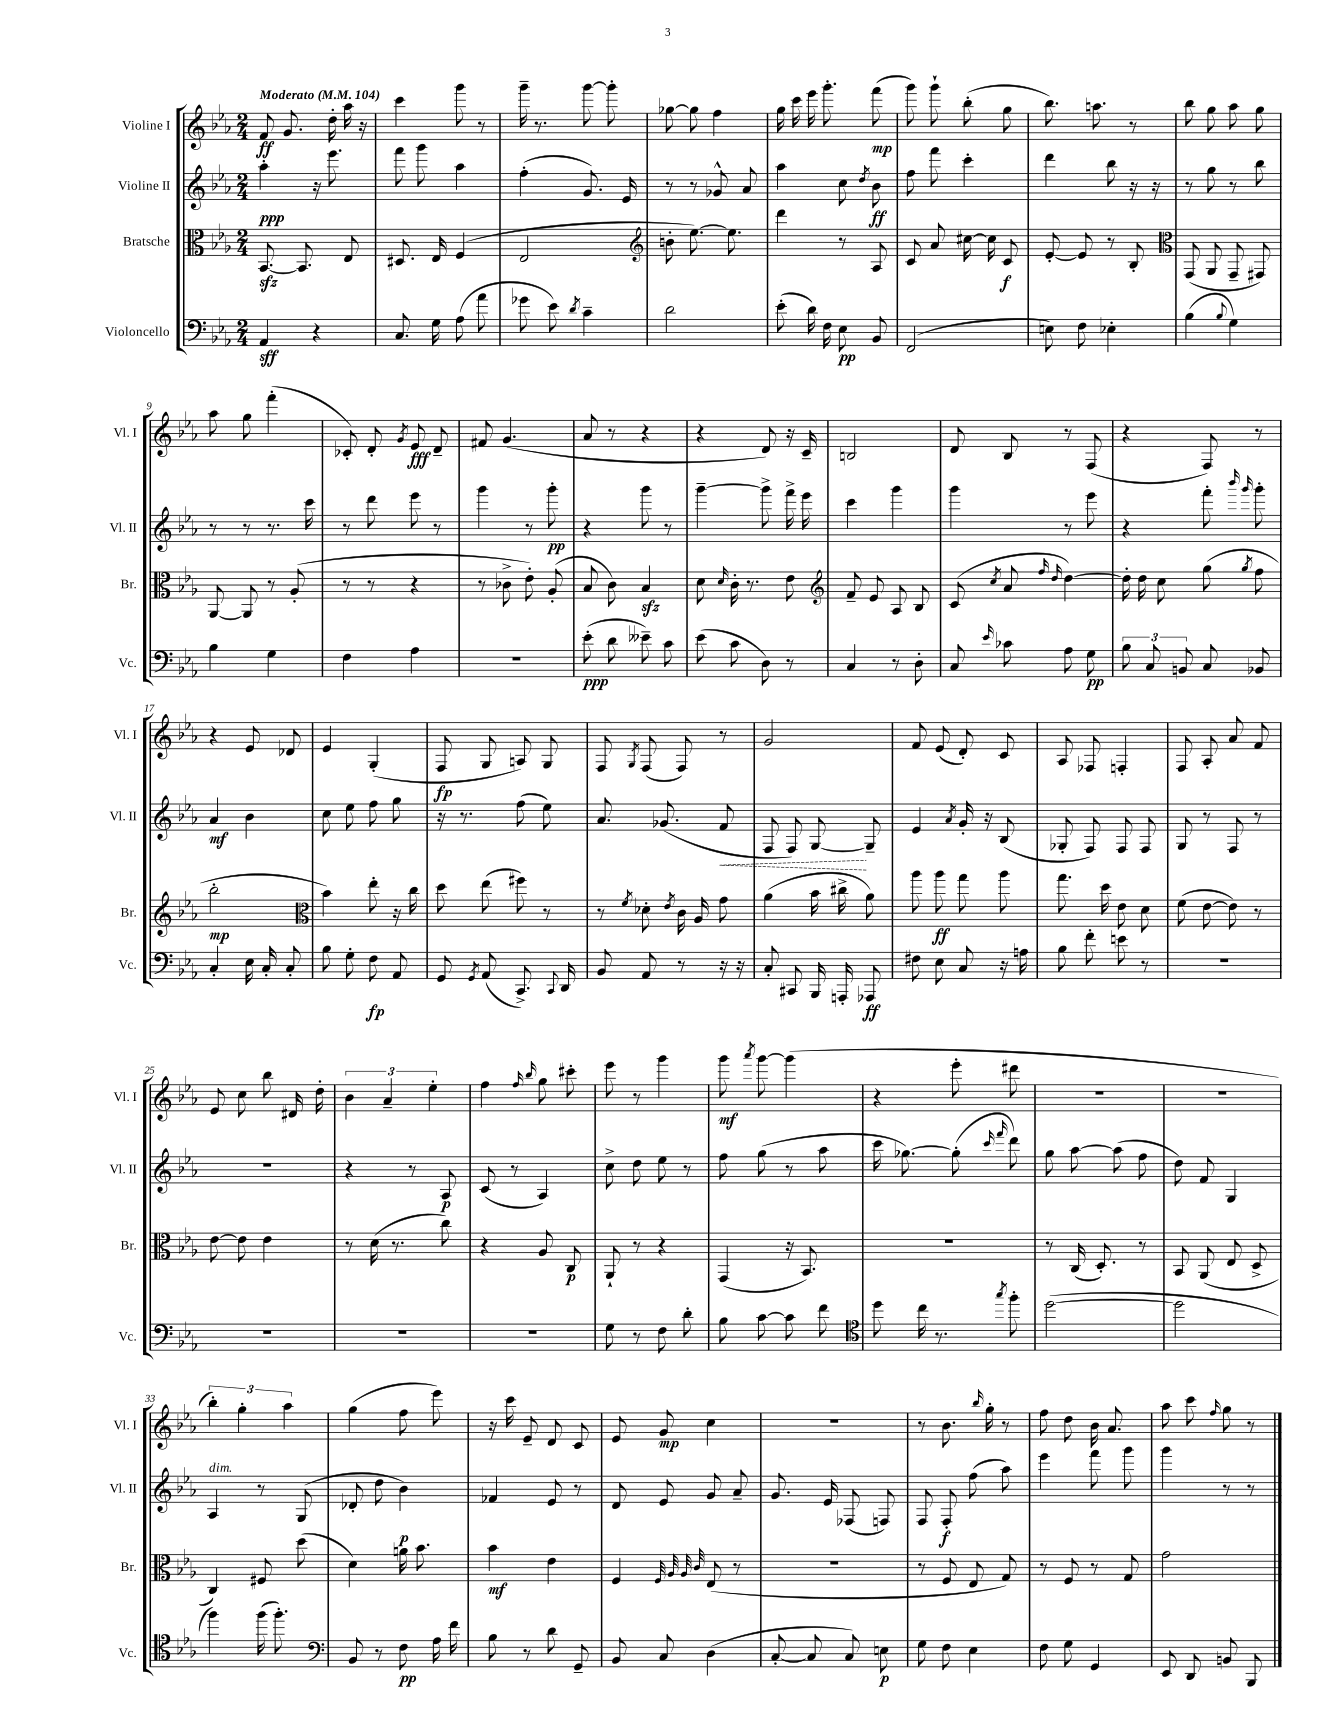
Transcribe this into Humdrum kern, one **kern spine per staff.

**kern	**dynam	**kern	**dynam	**kern	**dynam	**kern	**dynam
*part4	*part4	*part3	*part3	*part2	*part2	*part1	*part1
*staff4	*staff4	*staff3	*staff3	*staff2	*staff2	*staff1	*staff1
*I"Violoncello	*	*I"Bratsche	*	*I"Violine II	*	*I"Violine I	*
*I'Vc.	*	*I'Br.	*	*I'Vl. II	*	*I'Vl. I	*
*clefF4	*	*clefC3	*	*clefG2	*	*clefG2	*
*k[b-e-a-]	*	*k[b-e-a-]	*	*k[b-e-a-]	*	*k[b-e-a-]	*
*M2/4	*	*M2/4	*	*M2/4	*	*M2/4	*
*MM104	*	*MM104	*	*MM104	*	*MM104	*
=1	=1	=1	=1	=1	=1	=1	=1
!	!	!	!	!	!	!LO:TX:a:B:t=Moderato	!
4AA-/	sff	[8.BB-zz/	.	4aa-'\	ppp	8f/	ff
.	.	.	.	.	.	8.g/	.
.	.	8.BB-/]	.	.	.	.	.
4r	.	.	.	16r	.	.	.
.	.	.	.	8.eee-\	.	16dd'\	.
.	.	8E-/	.	.	.	16aa-\	.
.	.	.	.	.	.	16r	.
=2	=2	=2	=2	=2	=2	=2	=2
8.C/	.	8.D#X/	.	8fff\	.	4ccc\	.
.	.	.	.	8ggg\	.	.	.
16G\	.	16E-/	.	.	.	.	.
(8A-\	.	(4F/	.	4aa-\	.	8ggg\	.
8a-\	.	.	.	.	.	8r	.
=3	=3	=3	=3	=3	=3	=3	=3
8g-X\	.	2E-/	.	(4ff'\	.	16ggg~\	.
.	.	.	.	.	.	8.r	.
8e-\)	.	.	.	.	.	.	.
8qd/	.	.	.	.	.	.	.
4c~\	.	.	.	8.g/)	.	[8ggg\	.
.	.	.	.	.	.	8ggg'\]	.
.	.	.	.	16e-/	.	.	.
=4	=4	=4	=4	=4	=4	=4	=4
*	*	*clefG2	*	*	*	*	*
2d\	.	8bn'\	.	8r	.	[8gg-X\	.
.	.	[8.ee-\)	.	8r	.	8gg-\]	.
.	.	.	.	8g-X^^/	.	4ff\	.
.	.	8.ee-\]	.	.	.	.	.
.	.	.	.	8a-/	.	.	.
=5	=5	=5	=5	=5	=5	=5	=5
(8e-'\	.	4ddd\	.	4aa-\	.	16gg\	.
.	.	.	.	.	.	16ccc\	.
16d\)	.	.	.	.	.	16eee-\	.
16F\	.	.	.	.	.	8.ggg'\	.
8E-\	pp	8r	.	8cc\	.	.	.
.	.	.	.	8qdd/	.	.	.
8BB-/	.	8A-/	.	8b-\	ff	(8fff\	mp
=6	=6	=6	=6	=6	=6	=6	=6
(2FF/	.	8c/	.	8ff\	.	8ggg\)	.
.	.	8a-/	.	8fff\	.	8ggg`\	.
.	.	[16cc#X\	.	4ccc'\	.	(8bb-'\	.
.	.	16cc#\]	.	.	.	.	.
.	.	8c/	f	.	.	8gg\	.
=7	=7	=7	=7	=7	=7	=7	=7
8En\)	.	[8e-'/	.	4ddd\	.	8.bb-\)	.
8F\	.	8e-/]	.	.	.	.	.
.	.	.	.	.	.	8.aan\	.
4E-X'\	.	8r	.	8bb-\	.	.	.
.	.	8B-'/	.	16r	.	8r	.
.	.	.	.	16r	.	.	.
=8	=8	=8	=8	=8	=8	=8	=8
*	*	*clefC3	*	*	*	*	*
(4B-\	.	(8GG/	.	8r	.	8bb-\	.
.	.	8AA-/	.	8gg\	.	8gg\	.
8qqB-/	.	.	.	.	.	.	.
4G\)	.	8GG~/	.	8r	.	8aa-\	.
.	.	8GG#X/)	.	8bb-\	.	8gg\	.
!!LO:LB:g=z
=9	=9	=9	=9	=9	=9	=9	=9
4B-\	.	[8AA-/	.	8r	.	8aa-\	.
.	.	8AA-/]	.	8r	.	8gg\	.
4G\	.	8r	.	8.r	.	(4fff'\	.
.	.	(8A-'/	.	.	.	.	.
.	.	.	.	16ccc\	.	.	.
=10	=10	=10	=10	=10	=10	=10	=10
4F\	.	8r	.	8r	.	8c-X'/)	.
.	.	8r	.	8ddd\	.	8d'/	.
.	.	.	.	.	.	8qg/	.
4A-\	.	4r	.	8eee-\	.	8e-/	fff
.	.	.	.	8r	.	8d~/	.
=11	=11	=11	=11	=11	=11	=11	=11
2r	.	8r	.	4ggg\	.	8f#X/	.
.	.	8c-X^\	.	.	.	(4.g/	.
.	.	8e-'\)	.	8r	.	.	.
.	.	(8A-'/	.	8ggg'\	pp	.	.
=12	=12	=12	=12	=12	=12	=12	=12
(8e-'\	ppp	8B-/	.	4r	.	8a-/	.
8d\	.	8c\)	.	.	.	8r	.
8e--X~\)	.	4B-zz/	.	8ggg\	.	4r	.
8c\	.	.	.	8r	.	.	.
=13	=13	=13	=13	=13	=13	=13	=13
(8e-\	.	8d\	.	[4ggg~\	.	4r	.
.	.	16qqd/	.	.	.	.	.
8c\	.	16c'\	.	.	.	.	.
.	.	8.r	.	.	.	.	.
8D\)	.	.	.	8ggg^\]	.	8d/)	.
8r	.	8e-\	.	16fff^\	.	16r	.
.	.	.	.	16eee-\	.	16c~/	.
=14	=14	=14	=14	=14	=14	=14	=14
*	*	*clefG2	*	*	*	*	*
4C/	.	8f~/	.	4ccc\	.	2Bn/	.
.	.	8e-/	.	.	.	.	.
8r	.	8A-/	.	4ggg\	.	.	.
8D'\	.	8B-/	.	.	.	.	.
=15	=15	=15	=15	=15	=15	=15	=15
8C/	.	(8c/	.	4ggg\	.	8d/	.
16qqe-/	.	8qcc/	.	.	.	.	.
8c-X\	.	8a-/	.	.	.	8B-/	.
.	.	16qqff/	.	.	.	.	.
.	.	16qqdd/	.	.	.	.	.
8A-\	.	[4dd\)	.	8r	.	8r	.
8G\	pp	.	.	8eee-\	.	(8F/	.
=16	=16	=16	=16	=16	=16	=16	=16
12B-\	.	16dd'\]	.	4r	.	4r	.
.	.	16dd\	.	.	.	.	.
12C/	.	.	.	.	.	.	.
.	.	8cc\	.	.	.	.	.
12BBn/	.	.	.	.	.	.	.
8C/	.	(8gg\	.	8fff'\	.	8F/)	.
.	.	.	.	16qqbbb-/	.	.	.
.	.	8qgg/	.	16qqggg/	.	.	.
8BB-X/	.	8ff\	.	8ggg'\	.	8r	.
!!LO:LB:g=z
=17	=17	=17	=17	=17	=17	=17	=17
4C'/	.	2bb-'\	mp	4a-/	mf	4r	.
16E-\	.	.	.	4b-\	.	8e-/	.
16C'/	.	.	.	.	.	.	.
8C'/	.	.	.	.	.	8d-X/	.
=18	=18	=18	=18	=18	=18	=18	=18
*	*	*clefC3	*	*	*	*	*
8B-\	.	4b-\)	.	8cc\	.	4e-/	.
8G'\	.	.	.	8ee-\	.	.	.
8F\	fp	8ee-'\	.	8ff\	.	(4G'/	.
8AA-/	.	16r	.	8gg\	.	.	.
.	.	16cc\	.	.	.	.	.
=19	=19	=19	=19	=19	=19	=19	=19
8GG/	.	8dd\	.	16r	.	8F/	fp
.	.	.	.	8.r	.	.	.
8qGG/	.	.	.	.	.	.	.
(8AA-/	.	(8ee-\	.	.	.	8G/	.
8.CC^/)	.	8ff#X\)	.	(8ff\	.	8An/)	.
.	.	8r	.	8ee-\)	.	8G/	.
8qqCC/	.	.	.	.	.	.	.
16DD/	.	.	.	.	.	.	.
=20	=20	=20	=20	=20	=20	=20	=20
8BB-/	.	8r	.	8.a-/	.	8F/	.
.	.	8qf/	.	.	.	8qG/	.
8AA-/	.	8d-X'\	.	.	.	(8F/	.
.	.	.	.	(8.g-X/	.	.	.
.	.	8qe-/	.	.	.	.	.
8r	.	16c\	.	.	.	8F/)	.
.	.	16A-/	.	.	.	.	.
!	!	!	!	!	!LO:HP:b	!	!
16r	.	8g\	.	8f/	<	8r	.
16r	.	.	.	.	.	.	.
=21	=21	=21	=21	=21	=21	=21	=21
8C'/	.	(4a-\	.	8F/	.	2g/	.
8CC#X/	.	.	.	8F/)	.	.	.
16BBB-/	.	16b-\	.	[8G/	.	.	.
16AAAn'/	.	16cc#X^\	.	.	.	.	.
8AAA-X/	ff	8a-\)	.	8G~/]	[	.	.
=22	=22	=22	=22	=22	=22	=22	=22
8F#X\	.	8aa-\	.	4e-/	.	8f/	.
8E-\	.	8aa-\	ff	.	.	(8e-/	.
.	.	.	.	8qa-/	.	.	.
8C/	.	8gg\	.	16g'/	.	8d'/)	.
.	.	.	.	16r	.	.	.
16r	.	8aa-\	.	(8B-/	.	8c/	.
16An\	.	.	.	.	.	.	.
=23	=23	=23	=23	=23	=23	=23	=23
8B-\	.	8.gg\	.	8G-X'/	.	8A-/	.
8f'\	.	.	.	8F/)	.	8F-X/	.
.	.	16dd\	.	.	.	.	.
8en\	.	8e-\	.	8F/	.	4Fn'/	.
8r	.	8d\	.	8F/	.	.	.
=24	=24	=24	=24	=24	=24	=24	=24
2r	.	(8f\	.	8G/	.	8F/	.
.	.	[8e-\	.	8r	.	8A-'/	.
.	.	8e-\])	.	8F/	.	8a-/	.
.	.	8r	.	8r	.	8f/	.
!!LO:LB:g=z
=25	=25	=25	=25	=25	=25	=25	=25
2r	.	[8e-\	.	2r	.	8e-/	.
.	.	8e-\]	.	.	.	8cc\	.
.	.	4e-\	.	.	.	8bb-\	.
.	.	.	.	.	.	16d#X/	.
.	.	.	.	.	.	16dd'\	.
=26	=26	=26	=26	=26	=26	=26	=26
2r	.	8r	.	4r	.	6b-\	.
.	.	(16d\	.	.	.	.	.
.	.	.	.	.	.	6a-~/	.
.	.	8.r	.	.	.	.	.
.	.	.	.	8r	.	.	.
.	.	.	.	.	.	6ee-'\	.
.	.	8cc\)	.	8A-/	p	.	.
=27	=27	=27	=27	=27	=27	=27	=27
2r	.	4r	.	(8c/	.	4ff\	.
.	.	.	.	8r	.	.	.
.	.	.	.	.	.	16qqff/	.
.	.	.	.	.	.	16qqbb-/	.
.	.	8A-/	.	4A-/)	.	8gg\	.
.	.	8C/	p	.	.	8ccc#X'\	.
=28	=28	=28	=28	=28	=28	=28	=28
8G\	.	8AA-`/	.	8cc^\	.	8eee-\	.
8r	.	8r	.	8dd\	.	8r	.
8F\	.	4r	.	8ee-\	.	4ggg\	.
8d'\	.	.	.	8r	.	.	.
=29	=29	=29	=29	=29	=29	=29	=29
8B-\	.	(4GG/	.	8ff\	.	8ggg\	mf
.	.	.	.	.	.	8qaaa-/	.
[8c\	.	.	.	(8gg\	.	[8ggg\	.
8c\]	.	16r	.	8r	.	(4ggg\]	.
.	.	8.BB-/)	.	.	.	.	.
8f\	.	.	.	8aa-\	.	.	.
=30	=30	=30	=30	=30	=30	=30	=30
*clefC4	*	*	*	*	*	*	*
8dd\	.	2r	.	16ccc\	.	4r	.
.	.	.	.	[8.gg-X\)	.	.	.
16cc\	.	.	.	.	.	.	.
8.r	.	.	.	.	.	.	.
.	.	.	.	(8gg-'\]	.	8eee-'\	.
.	.	.	.	16qqccc/	.	.	.
8qgg/	.	.	.	16qqfff/	.	.	.
8ff'\	.	.	.	8ddd\)	.	8ddd#X\	.
=31	=31	=31	=31	=31	=31	=31	=31
([2dd\	.	8r	.	8gg\	.	2r	.
.	.	(16C/	.	[8aa-\	.	.	.
.	.	8.D'/)	.	.	.	.	.
.	.	.	.	(8aa-\]	.	.	.
.	.	8r	.	8ff\	.	.	.
=32	=32	=32	=32	=32	=32	=32	=32
2dd\]	.	8BB-/	.	8dd\)	.	2r	.
.	.	(8AA-/	.	8f/	.	.	.
.	.	8E-/	.	4G/	.	.	.
.	.	8D^/	.	.	.	.	.
!!LO:LB:g=z
=33	=33	=33	=33	=33	=33	=33	=33
!	!	!	!	!LO:TX:a:i:t=dim.	!	!	!
4ff\)	.	4C/)	.	4A-/	.	6bb-'\)	.
.	.	.	.	.	.	6gg'\	.
(16ff\	.	8F#X/	.	8r	.	.	.
8.ff'\)	.	.	.	.	.	.	.
.	.	.	.	.	.	6aa-\	.
.	.	(8dd\	.	(8G/	.	.	.
=34	=34	=34	=34	=34	=34	=34	=34
*clefF4	*	*	*	*	*	*	*
8BB-/	.	4d\)	.	8d-X'/	.	(4gg\	.
8r	.	.	.	8dd\	.	.	.
8F\	pp	16an\	.	4b-\)	p	8ff\	.
.	.	8.b-\	.	.	.	.	.
16A-\	.	.	.	.	.	8eee-\)	.
16f\	.	.	.	.	.	.	.
=35	=35	=35	=35	=35	=35	=35	=35
8B-\	.	4b-\	mf	4f-X/	.	16r	.
.	.	.	.	.	.	16ccc\	.
8r	.	.	.	.	.	8e-~/	.
8d\	.	4e-\	.	8e-/	.	8d/	.
8GG~/	.	.	.	8r	.	8c/	.
=36	=36	=36	=36	=36	=36	=36	=36
8BB-/	.	4F/	.	8d/	.	8e-/	.
8C/	.	.	.	8e-/	.	8g/	mp
.	.	32qqF/	.	.	.	.	.
.	.	32qqA-/	.	.	.	.	.
.	.	32qqA-/	.	.	.	.	.
.	.	32qqc/	.	.	.	.	.
(4D\	.	(8E-/	.	8g/	.	4cc\	.
.	.	8r	.	8a-~/	.	.	.
=37	=37	=37	=37	=37	=37	=37	=37
[8C'/	.	2r	.	8.g/	.	2r	.
8C/]	.	.	.	.	.	.	.
.	.	.	.	16e-/	.	.	.
8C/)	.	.	.	(8F-X/	.	.	.
8En\	p	.	.	8Fn/)	.	.	.
=38	=38	=38	=38	=38	=38	=38	=38
8G\	.	8r	.	8F/	.	8r	.
8F\	.	8F/	.	8F'/	f	8.b-\	.
4E-\	.	8E-/	.	(8ff\	.	.	.
.	.	.	.	.	.	16qqbb-/	.
.	.	.	.	.	.	16gg'\	.
.	.	8G/)	.	8aa-\)	.	8r	.
=39	=39	=39	=39	=39	=39	=39	=39
8F\	.	8r	.	4eee-\	.	8ff\	.
8G\	.	8F/	.	.	.	8dd\	.
4GG/	.	8r	.	8fff\	.	16b-\	.
.	.	.	.	.	.	8.a-/	.
.	.	8G/	.	8ggg\	.	.	.
=40	=40	=40	=40	=40	=40	=40	=40
8EE-/	.	2g\	.	4ggg\	.	8aa-\	.
8DD/	.	.	.	.	.	8ccc\	.
.	.	.	.	.	.	16qqff/	.
8BBn/	.	.	.	8r	.	8gg\	.
8BBB-/	.	.	.	8r	.	8r	.
==	==	==	==	==	==	==	==
*-	*-	*-	*-	*-	*-	*-	*-
